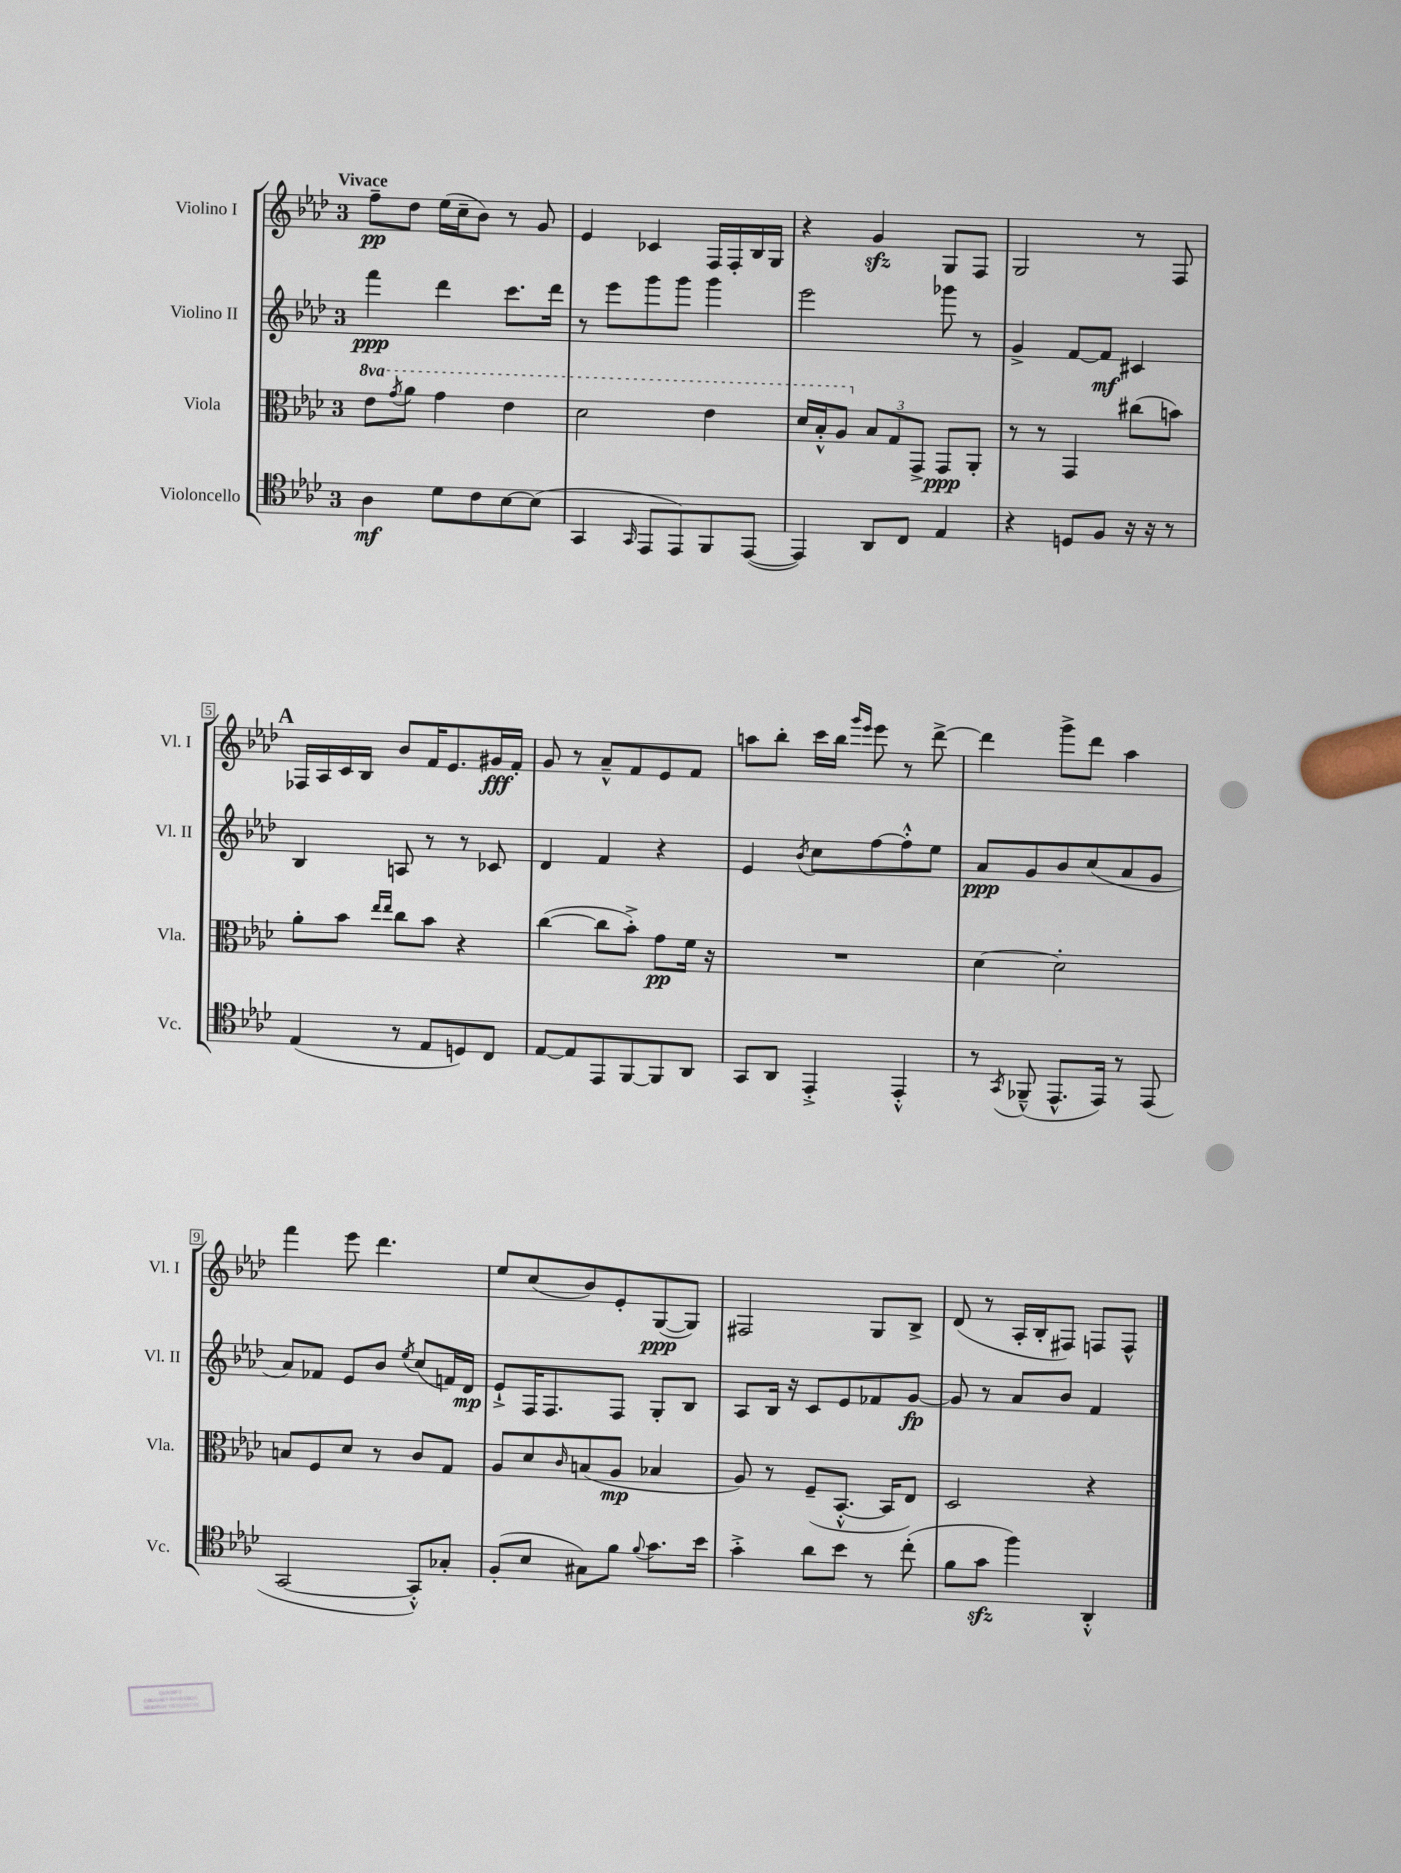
<<
\new StaffGroup <<
\new Staff = "s0" \with { instrumentName = "Violino I" shortInstrumentName = "Vl. I" } {
    \clef treble \key aes \major \once \override Staff.TimeSignature.style = #'single-digit \time 3/4 \tempo "Vivace"
    f''8--\pp des''8 ees''16( c''16-- bes'8) r8 g'8 |
    ees'4 ces'4 f16 f16-. bes16 g16 |
    r4 g'4\sfz g8 f8 |
    g2 r8 f8 |
    \mark \markup { \bold "A" } fes16 aes16 c'16 bes16 bes'8 f'16 ees'8. gis'16\fff f'16-. |
    g'8 r8 aes'8---^ f'8 ees'8 f'8 |
    a''8 bes''8-. c'''16 bes''16 \grace { g'''16 ees'''16 } ees'''8 r8 des'''8~-> |
    des'''4 g'''8-> des'''8 aes''4 |
    f'''4 ees'''8 des'''4. |
    ees''8 c''8( bes'8) ees'8-. g8~\ppp( g8) |
    fis2 g8 bes8-> |
    des'8( r8 aes16-. bes16-. fis8) f8 f8-^ \bar "|." |
}
\new Staff = "s1" \with { instrumentName = "Violino II" shortInstrumentName = "Vl. II" } {
    \clef treble \key aes \major \once \override Staff.TimeSignature.style = #'single-digit \time 3/4
    f'''4\ppp des'''4 c'''8. des'''16 |
    r8 ees'''8 g'''8 g'''8 g'''4 |
    ees'''2 ges'''8 r8 |
    g'4-> f'8~ f'8\mf cis'4 |
    \mark \markup { \bold "A" } bes4 a8 r8 r8 ces'8 |
    des'4 f'4 r4 |
    ees'4 \acciaccatura { bes'8 } c''8 f''8~ f''8-.-^ ees''8 |
    aes'8\ppp g'8 bes'8 c''8( aes'8 g'8 |
    aes'8) fes'8 ees'8 bes'8 \acciaccatura { ees''8 } c''8( f'16) des'16\mp |
    ees'8-!-> f16 f8. f8 g8-. bes8 |
    aes8 bes16 r16 c'8 ees'8 fes'8 g'8~\fp |
    g'8 r8 aes'8 bes'8 f'4 \bar "|." |
}
\new Staff = "s2" \with { instrumentName = "Viola" shortInstrumentName = "Vla." } {
    \clef alto \key aes \major \once \override Staff.TimeSignature.style = #'single-digit \time 3/4 \set Staff.ottavationMarkups = #ottavation-simple-ordinals
    \ottava #1 ees''8 \acciaccatura { g''8 } aes''8 g''4 ees''4 |
    des''2 ees''4 |
    des''16 bes'16-.-^ aes'8 \ottava #0 \tuplet 3/2 { bes8 g8 g,8-> } g,8\ppp aes,8-. |
    r8 r8 g,4 cis''8( b'8) |
    \mark \markup { \bold "A" } aes'8-. bes'8 \grace { ees''16 ees''16 } c''8 bes'8 r4 |
    c''4~( c''8 bes'8-.->) g'8\pp f'16 r16 |
    R2. |
    des'4~ des'2-. |
    b8 f8 des'8 r8 c'8 g8 |
    aes8 des'8 \grace { c'16 } b8( aes8\mp bes4 |
    aes8) r8 f8--( bes,8.~-.-^ bes,16 ees8) |
    des2 r4 \bar "|." |
}
\new Staff = "s3" \with { instrumentName = "Violoncello" shortInstrumentName = "Vc." } {
    \clef tenor \key aes \major \once \override Staff.TimeSignature.style = #'single-digit \time 3/4
    aes4\mf des'8 c'8 bes8~ bes8( |
    g,4 \grace { g,16 } ees,8 ees,8) f,8 ees,8~( |
    ees,4) aes,8 c8 ees4 |
    r4 d8 f8 r16 r16 r8 |
    \mark \markup { \bold "A" } ees4( r8 ees8 d8) c8 |
    ees8~ ees8 ees,8 f,8~ f,8 aes,8 |
    g,8 aes,8 ees,4-.-> ees,4-.-^ |
    r8 \acciaccatura { g,8 } fes,8---^( ees,8.-^ ees,16) r8 ees,8( |
    g,2~ g,8-.-^) ges8-. |
    f8-.( bes8 gis8) f'8 \appoggiatura { f'8 } g'8. bes'16 |
    g'4-.-> aes'8 bes'8 r8 c''8-.( |
    f'8 g'8\sfz f''4) aes,4-.-^ \bar "|." |
}
>>
>>
\layout { \context { \Score \override BarNumber.stencil = #(make-stencil-boxer 0.1 0.3 ly:text-interface::print) } }
